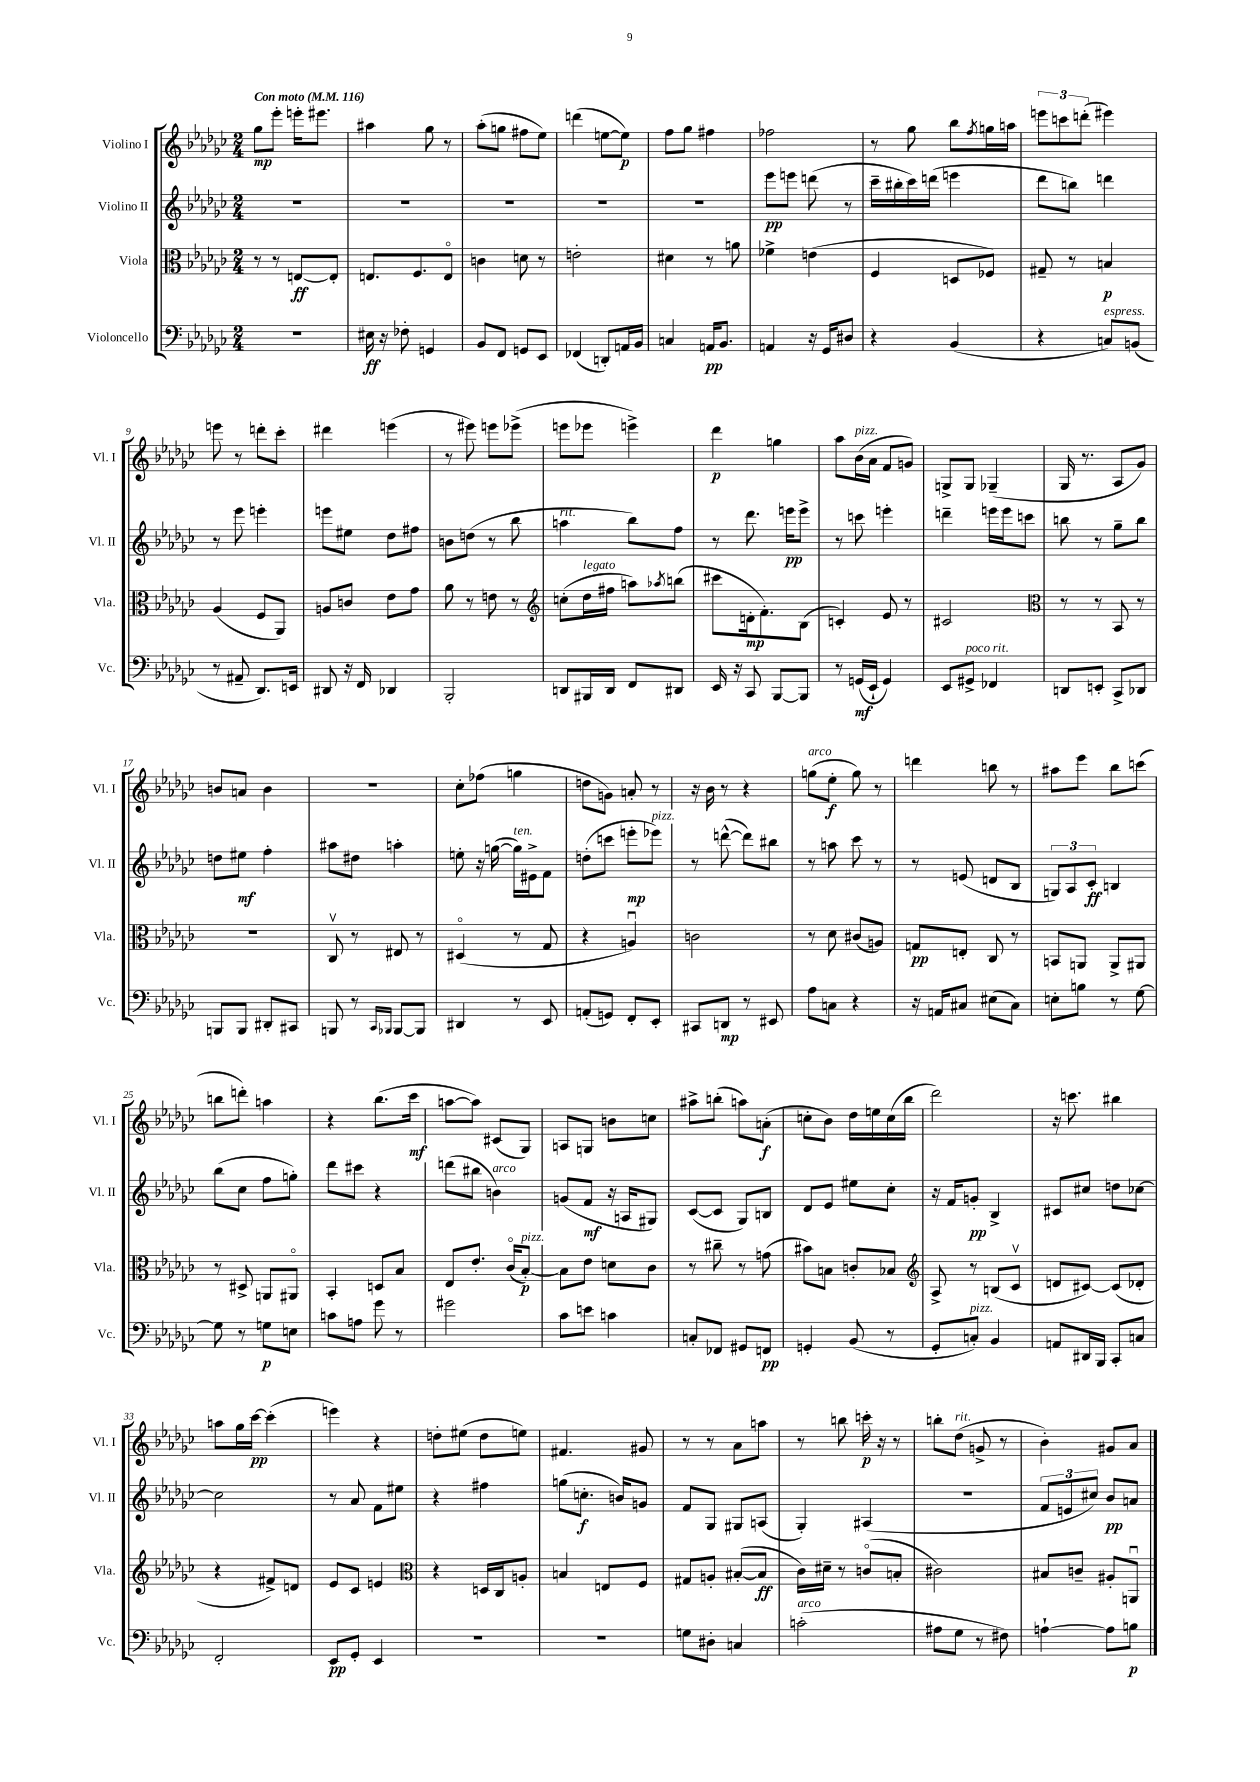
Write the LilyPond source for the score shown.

<<
\new StaffGroup <<
\new Staff = "s0" \with { instrumentName = "Violino I" shortInstrumentName = "Vl. I" } {
    \clef treble \key ges \major \numericTimeSignature \time 2/4 \tempo "Con moto" 4 = 116
    ges''8\mp ees'''8-. e'''16-. eis'''8. |
    ais''4 ges''8 r8 |
    aes''8-.( g''8 fis''8 ees''8) |
    d'''4( e''8~ e''8\p) |
    f''8 ges''8 fis''4 |
    fes''2 |
    r8 ges''8 bes''8 \acciaccatura { f''8 } g''16 a''16 |
    \tuplet 3/2 { e'''8 c'''8 d'''8-.( } eis'''4) |
    e'''8 r8 d'''8-. ces'''8-. |
    dis'''4 e'''4( |
    r8 eis'''8) e'''8 ees'''8->( |
    e'''8 ees'''8 e'''4->) |
    des'''4\p g''4 |
    aes''8 bes'16^\markup { \italic "pizz." }( aes'16 f'8 g'8) |
    g8-> g8 ges4--( |
    ges16 r8. aes8 ges'8) |
    b'8 a'8 b'4 |
    R2 |
    ces''8-. fes''8( g''4 |
    d''8 g'8) a'8-. r8 |
    r16 bes'16 r8 r4 |
    g''8^\markup { \italic "arco" }( ees''8-.\f g''8) r8 |
    d'''4 b''8 r8 |
    ais''8 ees'''8 bes''8 c'''8( |
    b''8 d'''8-.) a''4 |
    r4 bes''8.( ces'''16\mf |
    a''8~ a''8) cis'8( ges8) |
    a8 g8 b'8 c''8 |
    ais''8-> b''8-.( a''8) a'8-.\f( |
    c''8-. bes'8) des''16 e''16 c''16( bes''16 |
    des'''2) |
    r16 c'''8. bis''4 |
    a''8 ges''16 ces'''16~\pp ces'''4-.( |
    e'''4) r4 |
    d''8-. eis''8( d''8 e''8) |
    fis'4. gis'8 |
    r8 r8 aes'8 a''8 |
    r8 b''8 c'''16-.\p r16 r8 |
    b''8-. des''8^\markup { \italic "rit." }( g'8-> r8 |
    bes'4-.) gis'8 aes'8 \bar "|." |
}
\new Staff = "s1" \with { instrumentName = "Violino II" shortInstrumentName = "Vl. II" } {
    \clef treble \key ges \major \numericTimeSignature \time 2/4
    R2 |
    R2 |
    R2 |
    R2 |
    R2 |
    ees'''8\pp e'''8 d'''8( r8 |
    ces'''16-- bis''16-. ces'''16) d'''16( e'''4 |
    des'''8 b''8) d'''4 |
    r8 ees'''8 e'''4-. |
    e'''8 eis''8 des''8 fis''8 |
    b'8 d''8( r8 bes''8 |
    a''4^\markup { \italic "rit." } bes''8) f''8 |
    r8 des'''8. e'''16\pp e'''8-> |
    r8 c'''8 e'''4-. |
    d'''4-- e'''16 e'''16 c'''8 |
    b''8 r8 ges''8-- b''8 |
    d''8 eis''8\mf f''4-. |
    ais''8 dis''8 a''4-. |
    e''8-. r16 g''16~( g''16^\markup { \italic "ten." }) eis'16-> f'8 |
    d''8-.( c'''8 e'''8-.\mp ees'''8^\markup { \italic "pizz." }) |
    r8 d'''8~-^( d'''8) bis''8 |
    r8 a''8 ces'''8 r8 |
    r8 e'8( d'8 bes8 |
    \tuplet 3/2 { g8) aes8 ces'8-.\ff } b4 |
    bes''8( ces''8 f''8 g''8-.) |
    des'''8 cis'''8 r4 |
    d'''8( bis''8 b'4^\markup { \italic "arco" }) |
    g'8( f'8\mf r16 a16 gis8) |
    ces'8~( ces'8 ges8) b8 |
    des'8 ees'8 eis''8 ces''8-. |
    r16 f'16 g'8-.\pp bes4-> |
    cis'8 cis''8 d''8 ces''8~ |
    ces''2 |
    r8 aes'8 f'8 eis''8 |
    r4 fis''4 |
    g''8( c''8.-.\f b'16) g'8 |
    f'8 ges8 gis8 a8( |
    ges4-.) ais4( |
    R2 |
    \tuplet 3/2 { f'8 e'8 cis''8) } bes'8\pp a'8 \bar "|." |
}
\new Staff = "s2" \with { instrumentName = "Viola" shortInstrumentName = "Vla." } {
    \clef alto \key ges \major \numericTimeSignature \time 2/4
    r8 r8 e8~\ff e8-. |
    e8. f8. e8\flageolet |
    c'4 d'8 r8 |
    e'2-. |
    dis'4 r8 a'8 |
    fes'4-> e'4( |
    f4 d8 fes8) |
    gis8-- r8 b4\p |
    aes4( f8 aes,8) |
    a8 c'8 ees'8 ges'8 |
    aes'8 r8 e'8 r8 |
    \clef treble c''8-.( des''16^\markup { \italic "legato" } fis''16 a''8) \acciaccatura { aes''8 } b''8( |
    cis'''8 d'16-.\mp f'8.-.) bes8( |
    c'4-.) ees'8 r8 |
    cis'2 |
    \clef alto r8 r8 bes,8 r8 |
    r2 |
    ces8\upbow r8 eis8 r8 |
    dis4\flageolet( r8 ges8 |
    r4 a4\downbow) |
    c'2 |
    r8 des'8 cis'8( a8) |
    g8\pp e8-. ces8 r8 |
    b,8 a,8 a,8-> ais,8 |
    r8 dis8-> a,8 ais,8\flageolet |
    bes,4-. d8 bes8 |
    ees8 ees'8.-. ces'16\flageolet( bes8~-.\p^\markup { \italic "pizz." }) |
    bes8 ees'8 d'8 ces'8 |
    r8 cis''8-- r8 g'8( |
    bis'8) b8 c'8-. bes8 |
    \clef treble aes8-> r8 b8( ces'8\upbow |
    d'8 cis'8~) cis'8( des'8-. |
    r4 fis'8->) d'8 |
    ees'8 ces'8 e'4 |
    \clef alto r4 d16 ces16 a8-. |
    b4 e8 f8 |
    gis8 a8-. bis8~-.( bis8\ff |
    ces'16) dis'16-- r8 c'8\flageolet( b8-. |
    cis'2) |
    bis8 c'8-- ais8-. a,8\downbow \bar "|." |
}
\new Staff = "s3" \with { instrumentName = "Violoncello" shortInstrumentName = "Vc." } {
    \clef bass \key ges \major \numericTimeSignature \time 2/4
    R2 |
    eis16\ff r16 fes8-. g,4 |
    bes,8 f,8 g,8 ees,8 |
    fes,4( d,8-.) a,16 bes,16 |
    c4 a,16\pp bes,8. |
    a,4 r16 ges,16 dis8 |
    r4 bes,4( |
    r4 c8^\markup { \italic "espress." }) b,8( |
    r8 ais,8-- des,8.) e,16 |
    dis,8 r16 f,16 des,4 |
    bes,,2-. |
    d,8 bis,,16 d,16 f,8 dis,8 |
    ees,16 r16 ces,8 bes,,8~ bes,,8 |
    r8 g,16\mf( ees,16-! g,4) |
    ees,8 gis,8->^\markup { \italic "poco rit." } fes,4 |
    d,8 e,8-. ces,8-> des,8 |
    b,,8 b,,8 dis,8-. cis,8 |
    b,,8 r8 \grace { ces,16 bes,,16 } bes,,8~ bes,,8 |
    dis,4 r8 ees,8 |
    a,8-.( g,8) f,8-. ees,8-. |
    cis,8 d,8\mp r8 eis,8 |
    aes8 c8 r4 |
    r16 a,16 cis8 eis8( cis8) |
    e8-. b8 r8 ges8~ |
    ges8 r8 g8\p e8 |
    c'8 a8 ges'8 r8 |
    gis'2 |
    ces'8 e'8 c'4 |
    c8-. fes,8 gis,8 f,8\pp |
    g,4-. bes,8( r8 |
    ges,8-. c8-.^\markup { \italic "pizz." }) bes,4 |
    a,8 dis,16 bes,,16 ces,8-. c8 |
    f,2-. |
    ees,8\pp ges,8-. ees,4 |
    R2 |
    R2 |
    g8 dis8-. c4 |
    c'2-.^\markup { \italic "arco" }( |
    ais8 ges8 r8 fis8) |
    a4~-! a8 b8\p \bar "|." |
}
>>
>>
